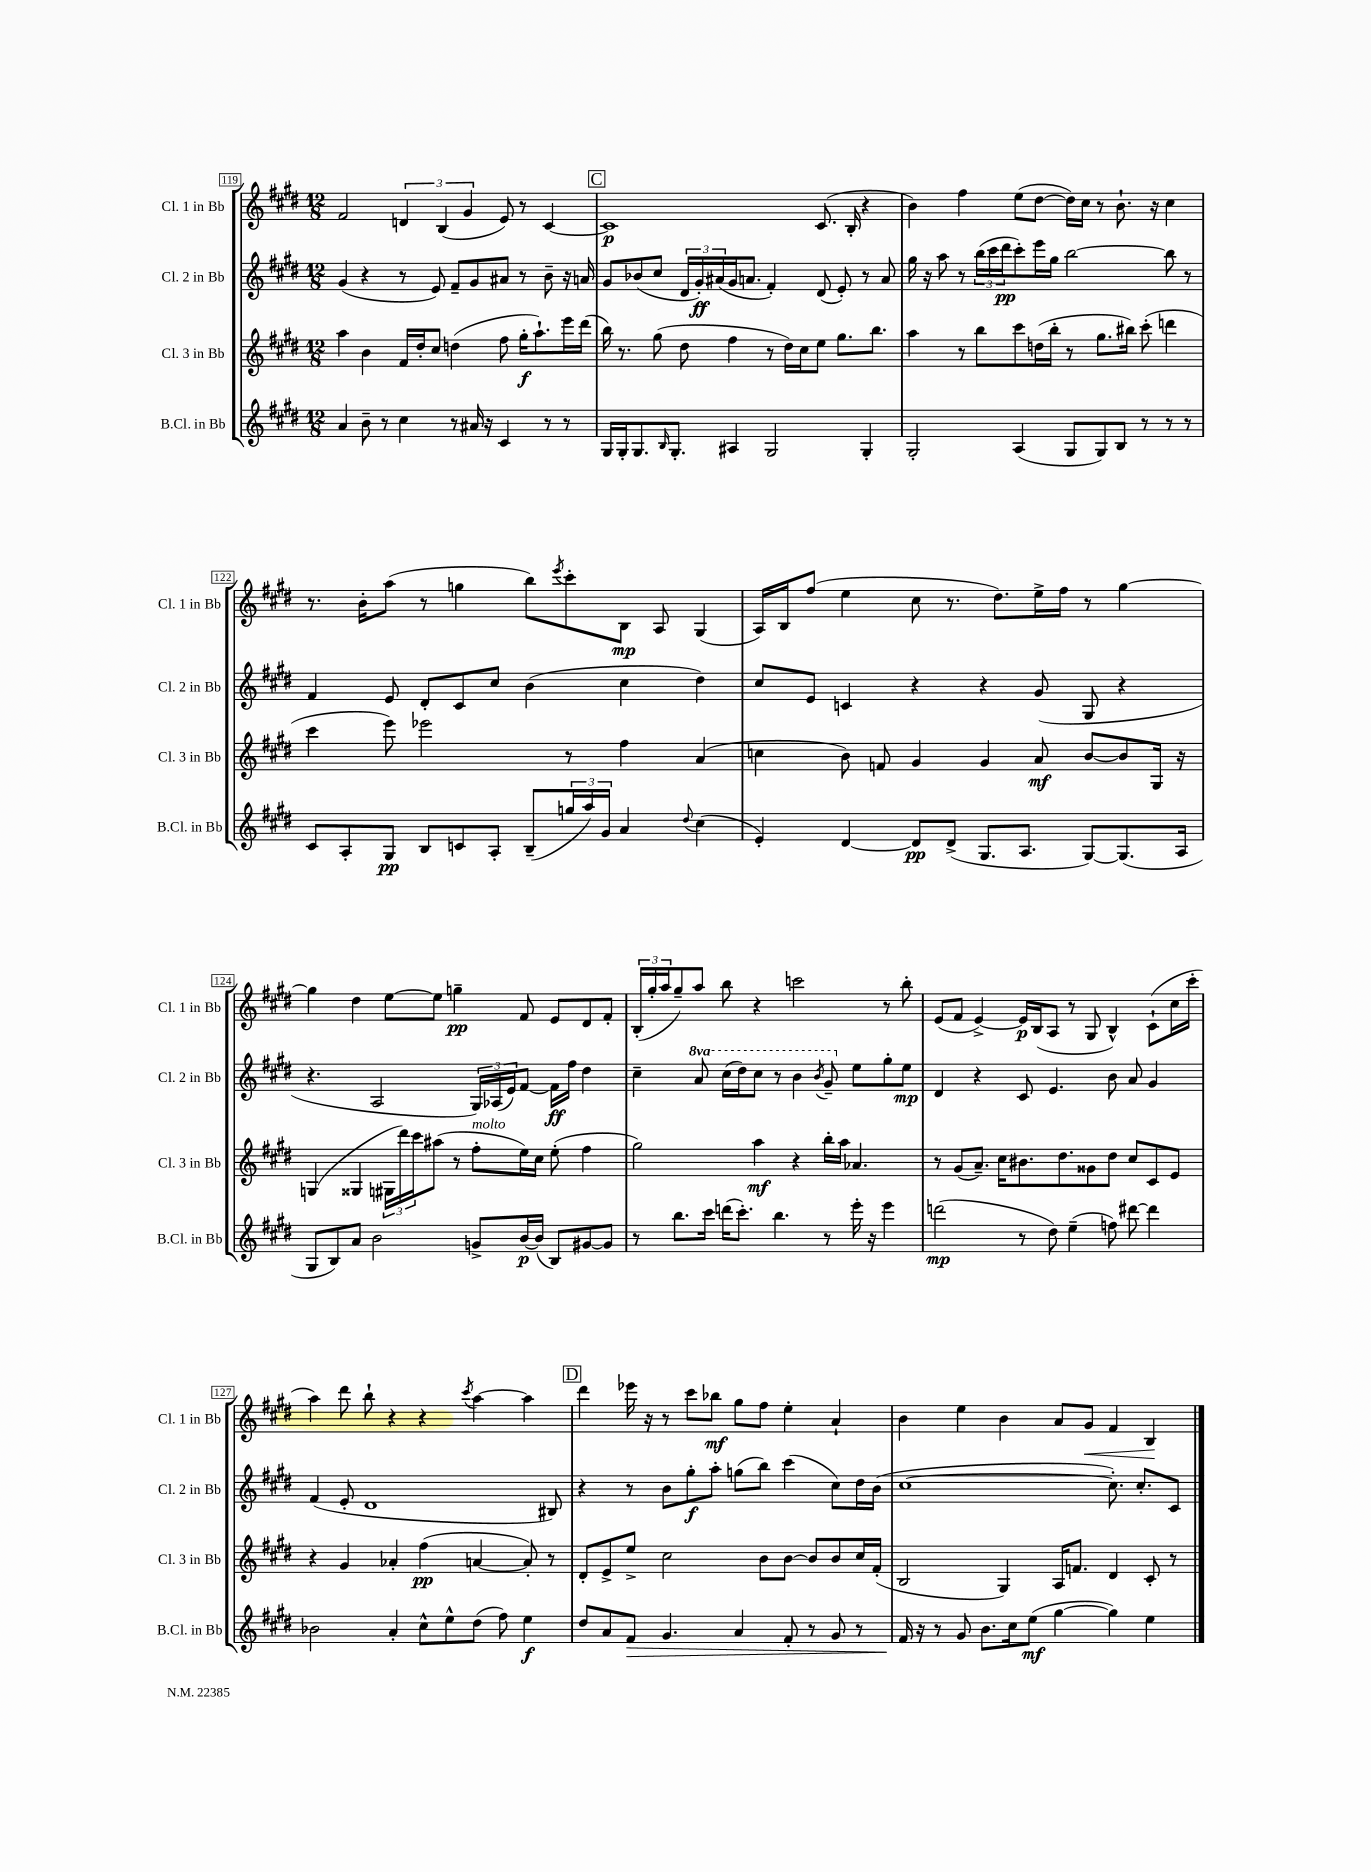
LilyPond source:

<<
\new StaffGroup <<
\new Staff = "s0" \with { instrumentName = "Cl. 1 in Bb" shortInstrumentName = "Cl. 1 in Bb" } {
    \clef treble \key e \major \numericTimeSignature \time 12/8
    fis'2 \tuplet 3/2 { d'4 b4( gis'4 } e'8) r8 cis'4~ |
    \mark \markup { \box "C" } cis'1\p cis'8.( b16-. r4 |
    b'4) fis''4 e''8( dis''8~ dis''16) cis''16 r8 b'8.-! r16 cis''4 |
    r8. b'16-. a''8( r8 g''4 b''8) \acciaccatura { e'''8 } cis'''8-. b8\mp a8 gis4( |
    a16) b16 fis''8( e''4 cis''8 r8. dis''8.) e''16-> fis''16 r8 gis''4~ |
    gis''4 dis''4 e''8~ e''8 g''4--\pp fis'8 e'8 dis'8 fis'8-. |
    \tuplet 3/2 { b16-.( gis''16-. a''16 } gis''8--) a''8 b''8 r4 c'''2 r8 b''8-. |
    e'8( fis'8 e'4~->) e'16\p b16( a8 r8 gis8 b4-^) cis'8-!( cis''16 cis'''16-. |
    a''4) dis'''8 b''8-! r4 r4 \acciaccatura { cis'''8 } a''4~ a''4 |
    \mark \markup { \box "D" } dis'''4 ees'''16 r16 r8 cis'''8 bes''8\mf gis''8 fis''8 e''4-. a'4-! |
    b'4 e''4 b'4 a'8 gis'8\< fis'4 b4\! \bar "|." |
}
\new Staff = "s1" \with { instrumentName = "Cl. 2 in Bb" shortInstrumentName = "Cl. 2 in Bb" } {
    \clef treble \key e \major \numericTimeSignature \time 12/8 \set Staff.ottavationMarkups = #ottavation-simple-ordinals
    gis'4( r4 r8 e'8) fis'8-- gis'8 ais'8 r8 b'8-- r16 a'16 |
    \mark \markup { \box "C" } gis'8 bes'8( cis''8 \tuplet 3/2 { dis'16 gis'16-.\ff) ais'16( } gis'16 a'8. fis'4-.) dis'8( e'8-.) r8 a'8 |
    gis''16 r16 a''8 r8 \tuplet 3/2 { b''16( cis'''16 dis'''16\pp } cis'''8-.) e'''16 gis''16 b''2~ b''8 r8 |
    fis'4 e'8 dis'8-. cis'8 cis''8 b'4( cis''4 dis''4) |
    cis''8 e'8 c'4 r4 r4 gis'8( gis8 r4 |
    r4. a2 \tuplet 3/2 { gis16) aes16( e'16) } fis'8~ fis'16\ff fis''16 dis''4 |
    cis''4-- \ottava #1 a''8 cis'''16( dis'''16) cis'''8 r8 b''4 \acciaccatura { b''8 } gis''8-- \ottava #0 e''8 gis''8-. e''8\mp |
    dis'4 r4 cis'8 e'4. b'8 a'8 gis'4 |
    fis'4( e'8-. dis'1 bis8) |
    \mark \markup { \box "D" } r4 r8 b'8 gis''8-.\f a''8-. g''8( b''8) cis'''4( cis''8) dis''16 b'16( |
    cis''1~ cis''8.-.) cis''8.-. cis'8 \bar "|." |
}
\new Staff = "s2" \with { instrumentName = "Cl. 3 in Bb" shortInstrumentName = "Cl. 3 in Bb" } {
    \clef treble \key e \major \numericTimeSignature \time 12/8
    a''4 b'4 fis'16 dis''16-. cis''8 d''4( fis''8 gis''16-.\f a''8.-!) e'''16 dis'''16( |
    \mark \markup { \box "C" } b''16) r8. gis''8( dis''8 fis''4 r8 dis''16) cis''16 e''8 gis''8. b''8. |
    a''4 r8 b''8 cis'''8 d''16( b''16-. r8 gis''8. bis''16) cis'''8-.( d'''4 |
    cis'''4 e'''8) ees'''2 r8 fis''4 a'4( |
    c''4 b'8) f'8 gis'4 gis'4 a'8\mf b'8~ b'8 gis16 r16 |
    g4( gisis4 \tuplet 3/2 { gis16 dis'''16) cis'''16 } ais''8( r8 fis''8-.^\markup { \italic "molto" } e''16) cis''16 e''8-.( fis''4 |
    gis''2) a''4\mf r4 b''16-. a''16 aes'4. |
    r8 gis'8( a'8.--) cis''16 bis'8. dis''8. gisis'8 dis''8 cis''8 cis'8 e'8 |
    r4 gis'4 aes'4-. fis''4\pp( a'4~ a'8-.) r8 |
    \mark \markup { \box "D" } dis'8-. e'8-> e''8-> cis''2 b'8 b'8~ b'8 b'8 cis''16 fis'16-.( |
    b2 gis4) a16 f'8. dis'4 cis'8-. r8 \bar "|." |
}
\new Staff = "s3" \with { instrumentName = "B.Cl. in Bb" shortInstrumentName = "B.Cl. in Bb" } {
    \clef treble \key e \major \numericTimeSignature \time 12/8
    a'4 b'8-- r8 cis''4 r8 ais'16 r16 cis'4 r8 r8 |
    \mark \markup { \box "C" } gis16 gis16-. gis8. \grace { b16 } gis8.-. ais4 gis2 gis4-. |
    gis2-. a4( gis8 gis8) b8 r8 r8 r8 |
    cis'8 a8-. gis8\pp b8 c'8 a8-. b8--( \tuplet 3/2 { g''16 a''16) gis'16 } a'4 \appoggiatura { dis''8 } cis''4( |
    e'4-.) dis'4~ dis'8\pp dis'8->( gis8. a8. gis8~) gis8.( a16 |
    gis8 b8) a'8 b'2 g'8-> b'16~\p b'16( b8) gis'8~ gis'8 |
    r8 b''8. cis'''16 d'''16( cis'''8.-.) b''4. r8 e'''16-. r16 e'''4 |
    d'''2\mp( r8 dis''8) e''4--( f''8) dis'''8~ dis'''4 |
    bes'2 a'4-. cis''8-^ e''8-^ dis''8( fis''8) e''4\f |
    \mark \markup { \box "D" } dis''8 a'8 fis'8\> gis'4. a'4 fis'8-. r8 gis'8 r8 |
    fis'16\! r16 r8 gis'8 b'8. cis''16 e''8\mf( gis''4~ gis''4) e''4 \bar "|." |
}
>>
>>
\layout { \context { \Score currentBarNumber = #119 \override BarNumber.stencil = #(make-stencil-boxer 0.1 0.3 ly:text-interface::print) } }
